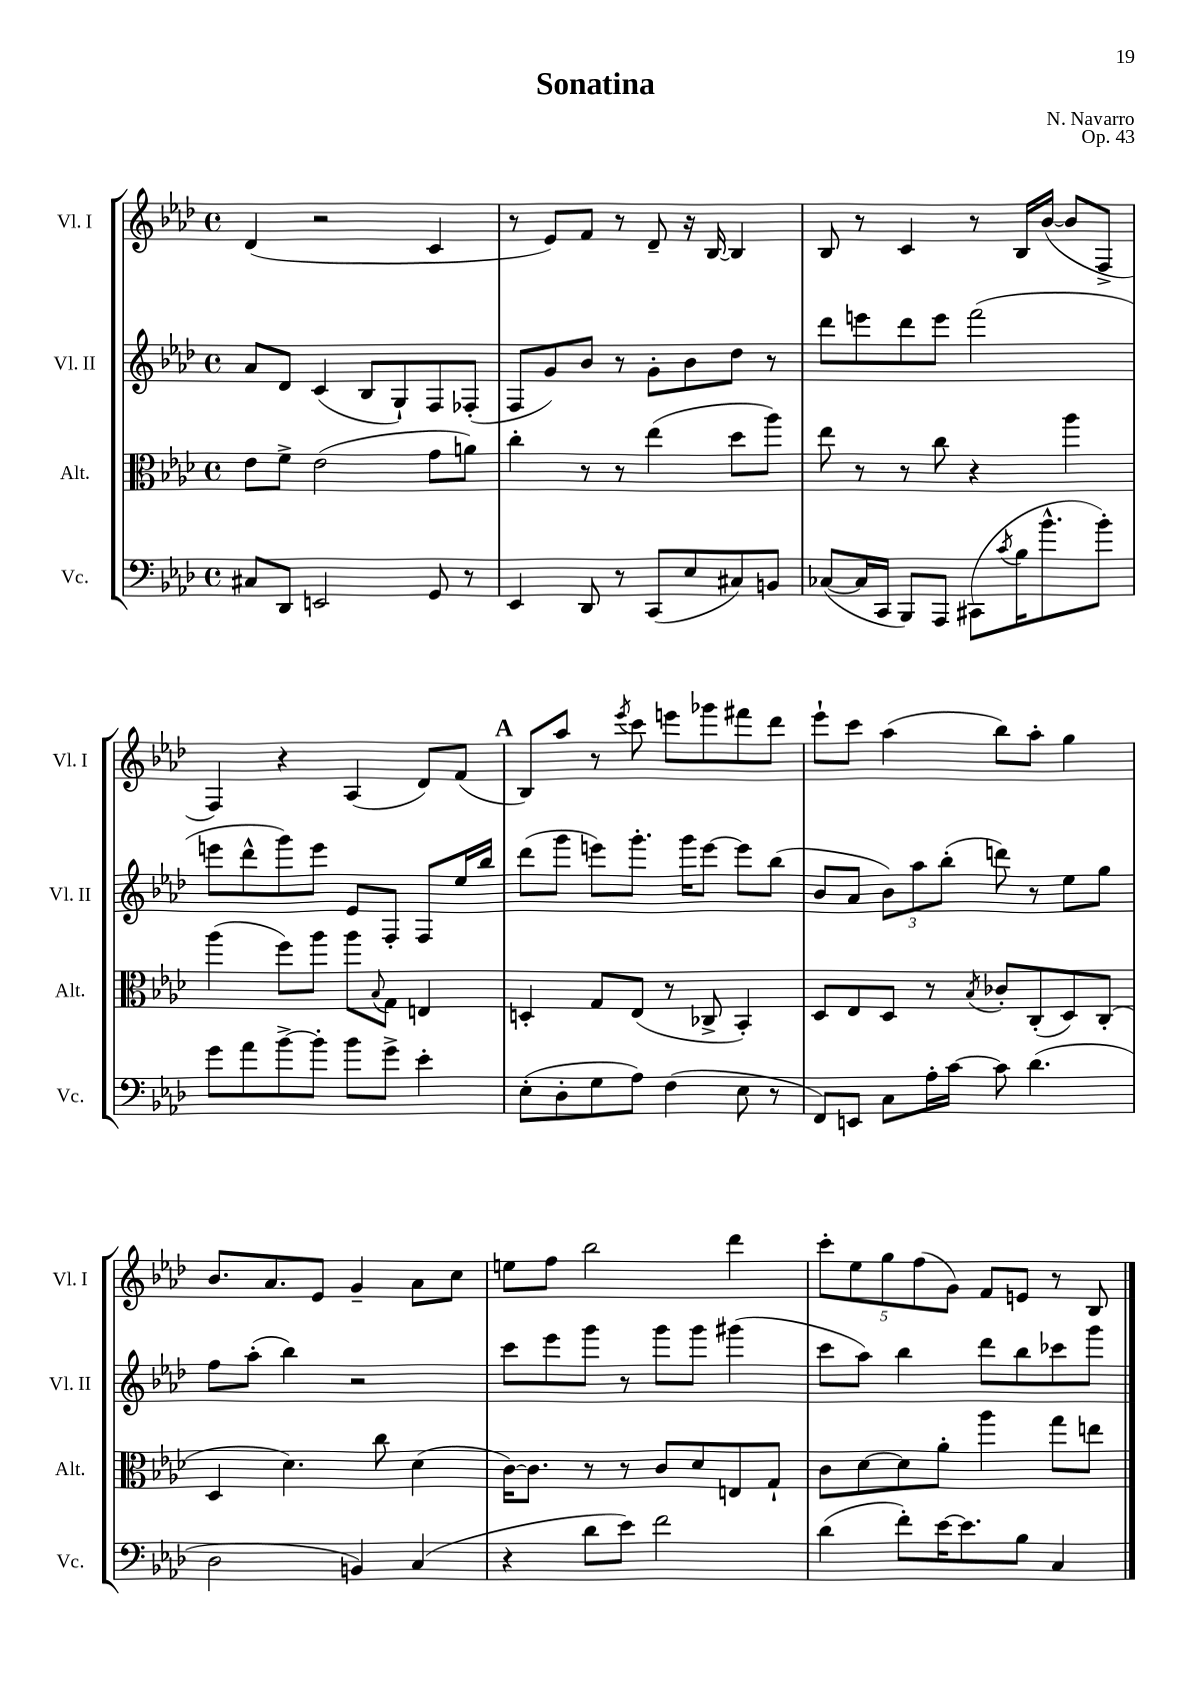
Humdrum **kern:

**kern	**kern	**kern	**kern
*part4	*part3	*part2	*part1
*staff4	*staff3	*staff2	*staff1
*I"Vc.	*I"Alt.	*I"Vl. II	*I"Vl. I
*I'Vc.	*I'Alt.	*I'Vl. II	*I'Vl. I
*clefF4	*clefC3	*clefG2	*clefG2
*k[b-e-a-d-]	*k[b-e-a-d-]	*k[b-e-a-d-]	*k[b-e-a-d-]
*M4/4	*M4/4	*M4/4	*M4/4
*met(c)	*met(c)	*met(c)	*met(c)
=1	=1	=1	=1
8C#X/L	8e-\L	8a-/L	(4d-/
8DD-/J	8f^\J	8d-/J	.
2EEn/	(2e-\	(4c/	2r
.	.	8B-/L	.
.	.	8G`/)	.
8GG/	8g\L	8F/	4c/
8r	8an\J)	(8F-X'/J	.
=2	=2	=2	=2
4EE-/	4cc'\	8F/L	8r
.	.	8g/)	8e-/L)
8DD-/	8r	8b-/J	8f/J
8r	8r	8r	8r
(8CC/L	(4ee-\	8g'\L	8d-~/
8E-/	.	8b-\	16r
.	.	.	[16B-/
8C#X/)	8dd-\L	8dd-\J	4B-/]
8BBn/J	8aa-\J)	8r	.
=3	=3	=3	=3
([8C-X/L	8ee-\	8ddd-\L	8B-/
16C-/L]	8r	8eeen\	8r
16CC/JJ	.	.	.
8BBB-/L)	8r	8ddd-\	4c/
8AAA-/J	8cc\	8eee\J	.
(8CC#X\L	4r	(2fff\	8r
8qc/	.	.	.
16B-\K	.	.	16B-/LL
8.b-^^\	.	.	([16b-/JJ
.	4aa-\	.	8b-/L]
8b-'\J)	.	.	8F^/J
!!LO:LB:g=z
=4	=4	=4	=4
8g\L	(4aa-\	8eeen\L	4F/)
8a-\	.	8ddd-^^\	.
[8b-^\	8ff\L)	8ggg\)	4r
8b-'\J]	8aa-\J	8eee\J	.
8b-\L	8aa-\L	8e-/L	(4A-/
.	8qqB-/	.	.
8g^\J	8G\J	8F'/J	.
4e-'\	4En/	8F/L	8d-/L)
.	.	16ee-/L	(8f/J
.	.	16bb-/JJ	.
!!LO:REH:place=s1:t=A
=5	=5	=5	=5
(8E-'\L	4Dn'/	(8ddd-\L	8B-/L)
8D-'\	.	8ggg\J	8aa-/J
8G\	8G/L	8eeen\L)	8r
.	.	.	8qeee-/
8A-\J)	(8E-/J	8.ggg'\J	8ccc\
(4F\	8r	.	8eeen\L
.	.	16ggg\KL	.
.	8C-X^/	[8eee\J	8ggg-X\
8E-\	4BB-'/)	8eee\L]	8fff#X\
8r	.	(8bb-\J	8ddd-\J
=6	=6	=6	=6
8FF/L)	8D-/L	8b-/L	8eee-`\L
8EEn/J	8E-/	8a-/J	8ccc\J
8C\L	8D-/J	12b-\L)	(4aa-\
.	.	12aa-\	.
16A-'\L	8r	.	.
.	.	(12bb-'\J	.
[16c\JJ	.	.	.
.	8qB-/	.	.
8c\]	8c-X'/L	8dddn\)	8bb-\L)
(4.d-\	(8C'/	8r	8aa-'\J
.	8D-/)	8ee-\L	4gg\
.	(8C'/J	8gg\J	.
!!LO:LB:g=z
=7	=7	=7	=7
2D-\	4D-/	8ff\L	8.b-/L
.	.	(8aa-'\J	.
.	.	.	8.a-/
.	4.d-\)	4bb-\)	.
.	.	.	8e-/J
4BBn/)	.	2r	4g~/
.	8cc\	.	.
(4C/	(4d-\	.	8a-\L
.	.	.	8cc\J
=8	=8	=8	=8
4r	[16c\KL)	8ccc\L	8een\L
.	8.c\J]	.	.
.	.	8eee-\	8ff\J
8d-\L	8r	8ggg\J	2bb-\
8e-\J)	8r	8r	.
2f\	8c/L	8ggg\L	.
.	8d-/	8ggg\J	.
.	8En/	(4ggg#X\	4ddd-\
.	8G`/J	.	.
=9	=9	=9	=9
(4d-\	8c\L	8ccc\L	10ccc'\L
.	.	.	10ee-\
.	[8d-\	8aa-\J)	.
.	.	.	10gg\
8f'\L)	8d-\]	4bb-\	.
.	.	.	(10ff\
[16e-\K	8a-'\J	.	.
.	.	.	10g\J)
8.e-\]	.	.	.
.	4aa-\	8ddd-\L	8f/L
8B-\J	.	8bb-\	8en/J
4C/	8gg\L	8ccc-X\	8r
.	8een\J	8ggg\J	8B-/
==	==	==	==
*-	*-	*-	*-
